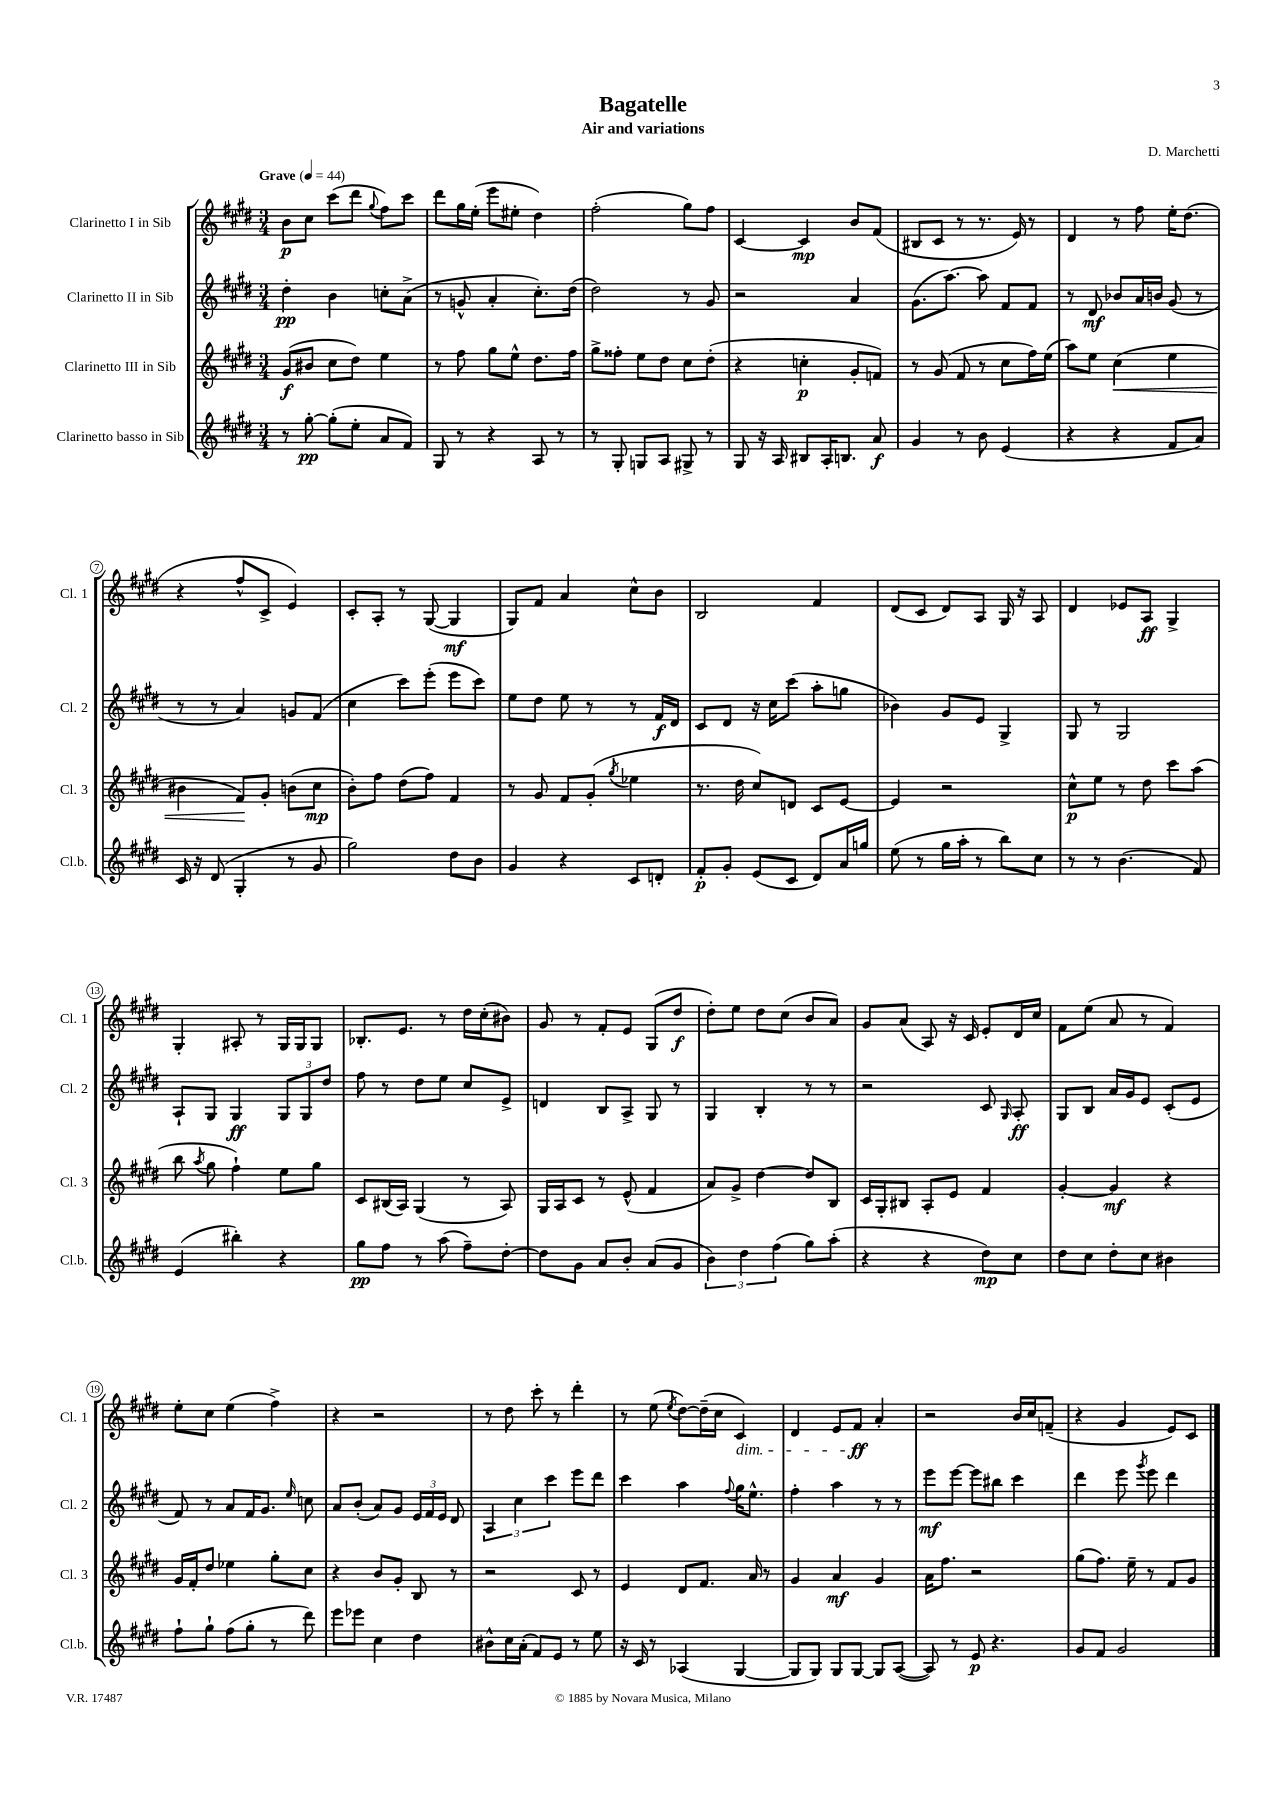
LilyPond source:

\header { title = "Bagatelle" composer = "D. Marchetti" subtitle = "Air and variations" }
<<
\new StaffGroup <<
\new Staff = "s0" \with { instrumentName = "Clarinetto I in Sib" shortInstrumentName = "Cl. 1" } {
    \clef treble \key e \major \numericTimeSignature \time 3/4 \tempo "Grave" 4 = 44
    \autoBeamOff b'8[\p cis''8] cis'''8[( dis'''8] \appoggiatura { gis''8 } fis''8[) cis'''8] |
    dis'''8[ gis''16 e''16]-.( e'''8[ eis''8]-. dis''4) |
    fis''2-.( gis''8[) fis''8] |
    cis'4~ cis'4\mp b'8[ fis'8]( |
    bis8[ cis'8] r8 r8. e'16) r8 |
    dis'4 r8 fis''8 e''16[-. dis''8.]( |
    r4 fis''8[-^ cis'8]-> e'4) |
    cis'8[-. a8]-. r8 gis8~( gis4\mf |
    gis8[) fis'8] a'4 cis''8[-^ b'8] |
    b2 fis'4 |
    dis'8[( cis'8] dis'8[) a8] gis16 r16 a8 |
    dis'4 ees'8[ a8]\ff gis4-> |
    gis4-. ais8-. r8 gis16[ gis16 gis8] |
    bes8.[-. e'8.] r8 dis''16[ cis''16-.( bis'8]) |
    gis'8 r8 fis'8[-. e'8] gis8[( dis''8]\f |
    dis''8[-.) e''8] dis''8[ cis''8]( b'8[ a'8]) |
    gis'8[ a'8]( a8) r16 cis'16 e'8[-. dis'16 cis''16] |
    fis'8[ e''8]( a'8 r8 fis'4) |
    e''8[-. cis''8] e''4( fis''4->) |
    r4 r2 |
    r8 dis''8 cis'''8-. r8 dis'''4-. |
    r8 e''8( \acciaccatura { e''8 } dis''8[~) dis''16--( cis''16] cis'4\dim) |
    dis'4 e'8[ fis'8]\ff\! a'4-. |
    r2 b'16[ cis''16 f'8]--( |
    r4 gis'4 e'8[) cis'8] \bar "|." |
}
\new Staff = "s1" \with { instrumentName = "Clarinetto II in Sib" shortInstrumentName = "Cl. 2" } {
    \clef treble \key e \major \numericTimeSignature \time 3/4
    \autoBeamOff dis''4-.\pp b'4 c''8[-. a'8]->( |
    r8 g'8-^ a'4-. cis''8.[-.) dis''16]( |
    dis''2) r8 gis'8 |
    r2 a'4 |
    gis'8.[( a''8.]~) a''8 fis'8[ fis'8] |
    r8 dis'8\mf bes'8[ a'16 b'16] gis'8( r8 |
    r8 r8 a'4) g'8[ fis'8]( |
    cis''4 cis'''8[) e'''8]-.( e'''8[ cis'''8]) |
    e''8[ dis''8] e''8 r8 r8 fis'16[\f dis'16] |
    cis'8[ dis'8] r16 cis''16[ cis'''8]( a''8[-. g''8] |
    bes'4) gis'8[ e'8] gis4-> |
    gis8 r8 gis2 |
    a8[-! gis8] gis4\ff \tuplet 3/2 { gis8[ gis8 dis''8] } |
    fis''8 r8 dis''8[ e''8] cis''8[ e'8]-> |
    d'4 b8[ a8]-> gis8 r8 |
    gis4 b4-. r8 r8 |
    r2 cis'8 \grace { gis16 } a8-.\ff |
    gis8[ b8] a'16[ gis'16 e'8] cis'8[-.( e'8] |
    fis'8) r8 a'8[ fis'16 gis'8.] \grace { e''16 } c''8 |
    a'8[ b'8]-.( a'8[) gis'8] \tuplet 3/2 { e'16[ fis'16 e'16] } dis'8 |
    \tuplet 3/2 { a4 cis''4 cis'''4 } e'''8[ dis'''8] |
    cis'''4 a''4 \appoggiatura { fis''8 } gis''16[ e''8.]-^ |
    fis''4-. a''4 r8 r8 |
    e'''8[\mf e'''8]~ e'''8[ bis''8] cis'''4 |
    dis'''4 e'''8 \acciaccatura { gis'''8 } e'''8 dis'''4 \bar "|." |
}
\new Staff = "s2" \with { instrumentName = "Clarinetto III in Sib" shortInstrumentName = "Cl. 3" } {
    \clef treble \key e \major \numericTimeSignature \time 3/4
    \autoBeamOff gis'8[\f( bis'8] cis''8[ dis''8]) e''4 |
    r8 fis''8 gis''8[ e''8]-^ dis''8.[ fis''16] |
    gis''8[-> fisis''8]-. e''8[ dis''8] cis''8[ dis''8]-.( |
    r4 c''4-.\p gis'8[-. f'8]) |
    r8 gis'8( fis'8 r8 cis''8[ fis''16) e''16]( |
    a''8[) e''8] cis''4\<( e''4 |
    bis'4 fis'8[\!) gis'8]-. b'8[( cis''8]\mp |
    b'8[-.) fis''8] dis''8[( fis''8]) fis'4 |
    r8 gis'8 fis'8[ gis'8]-.( \acciaccatura { gis''8 } ees''4 |
    r8. dis''16 cis''8[) d'8] cis'8[ e'8]~ |
    e'4 r2 |
    cis''8[-^\p e''8] r8 dis''8 cis'''8[ a''8]( |
    b''8 \acciaccatura { a''8 } gis''8 fis''4-!) e''8[ gis''8] |
    cis'8[ bis16( a16]) gis4( r8 a8) |
    gis16[ a16 cis'8] r8 e'8-^( fis'4 |
    a'8[) gis'8]-> dis''4~ dis''8[ b8] |
    cis'16[ gis16-. bis8] a8[-. e'8] fis'4 |
    gis'4~-. gis'4\mf r4 |
    gis'16[ fis'16-. dis''8] ees''4 gis''8[-. cis''8] |
    r4 b'8[ gis'8]-. b8 r8 |
    r2 cis'8 r8 |
    e'4 dis'8[ fis'8.] a'16 r8 |
    gis'4 a'4\mf gis'4 |
    a'16[ fis''8.] r2 |
    gis''8[( fis''8.]) e''16-- r8 fis'8[ gis'8] \bar "|." |
}
\new Staff = "s3" \with { instrumentName = "Clarinetto basso in Sib" shortInstrumentName = "Cl.b." } {
    \clef treble \key e \major \numericTimeSignature \time 3/4
    \autoBeamOff r8 gis''8~-.\pp gis''8[-.( e''8]-. a'8[ fis'8]) |
    gis8 r8 r4 a8 r8 |
    r8 gis8-. g8[ a8] gis8-> r8 |
    gis8 r16 a16 bis8[ a16-. b8.] a'8\f |
    gis'4 r8 b'8 e'4( |
    r4 r4 fis'8[ a'8]) |
    cis'16 r16 dis'8( gis4-. r8 gis'8 |
    gis''2) dis''8[ b'8] |
    gis'4 r4 cis'8[ d'8]-. |
    fis'8[-.\p gis'8]-. e'8[( cis'8] dis'8[) a'16 g''16] |
    e''8( r8 gis''16[ a''16]-. r8 b''8[) cis''8] |
    r8 r8 b'4.( fis'8) |
    e'4( bis''4-.) r4 |
    gis''8[\pp fis''8] r8 a''8( fis''8[--) dis''8]~-. |
    dis''8[ gis'8] a'8[ b'8]-. a'8[( gis'8] |
    \tuplet 3/2 { b'4) dis''4 fis''4( } gis''8[) a''8]-.( |
    r4 r4 dis''8[\mp) cis''8] |
    dis''8[ cis''8] dis''8[-. cis''8] bis'4 |
    fis''8[-! gis''8]-! fis''8[( gis''8]-. r8 dis'''8) |
    e'''8[ ees'''8] cis''4 dis''4 |
    bis'8[-^ cis''16 a'16]-.( fis'8[) e'8] r8 e''8 |
    r16 cis'16 r8 aes4( gis4~ |
    gis8[ gis8]) gis8[ gis8]~ gis8[ a8]~( |
    a8) r8 e'8\p r4. |
    gis'8[ fis'8] gis'2 \bar "|." |
}
>>
>>
\layout { \context { \Score \override BarNumber.stencil = #(make-stencil-circler 0.1 0.3 ly:text-interface::print) } }
